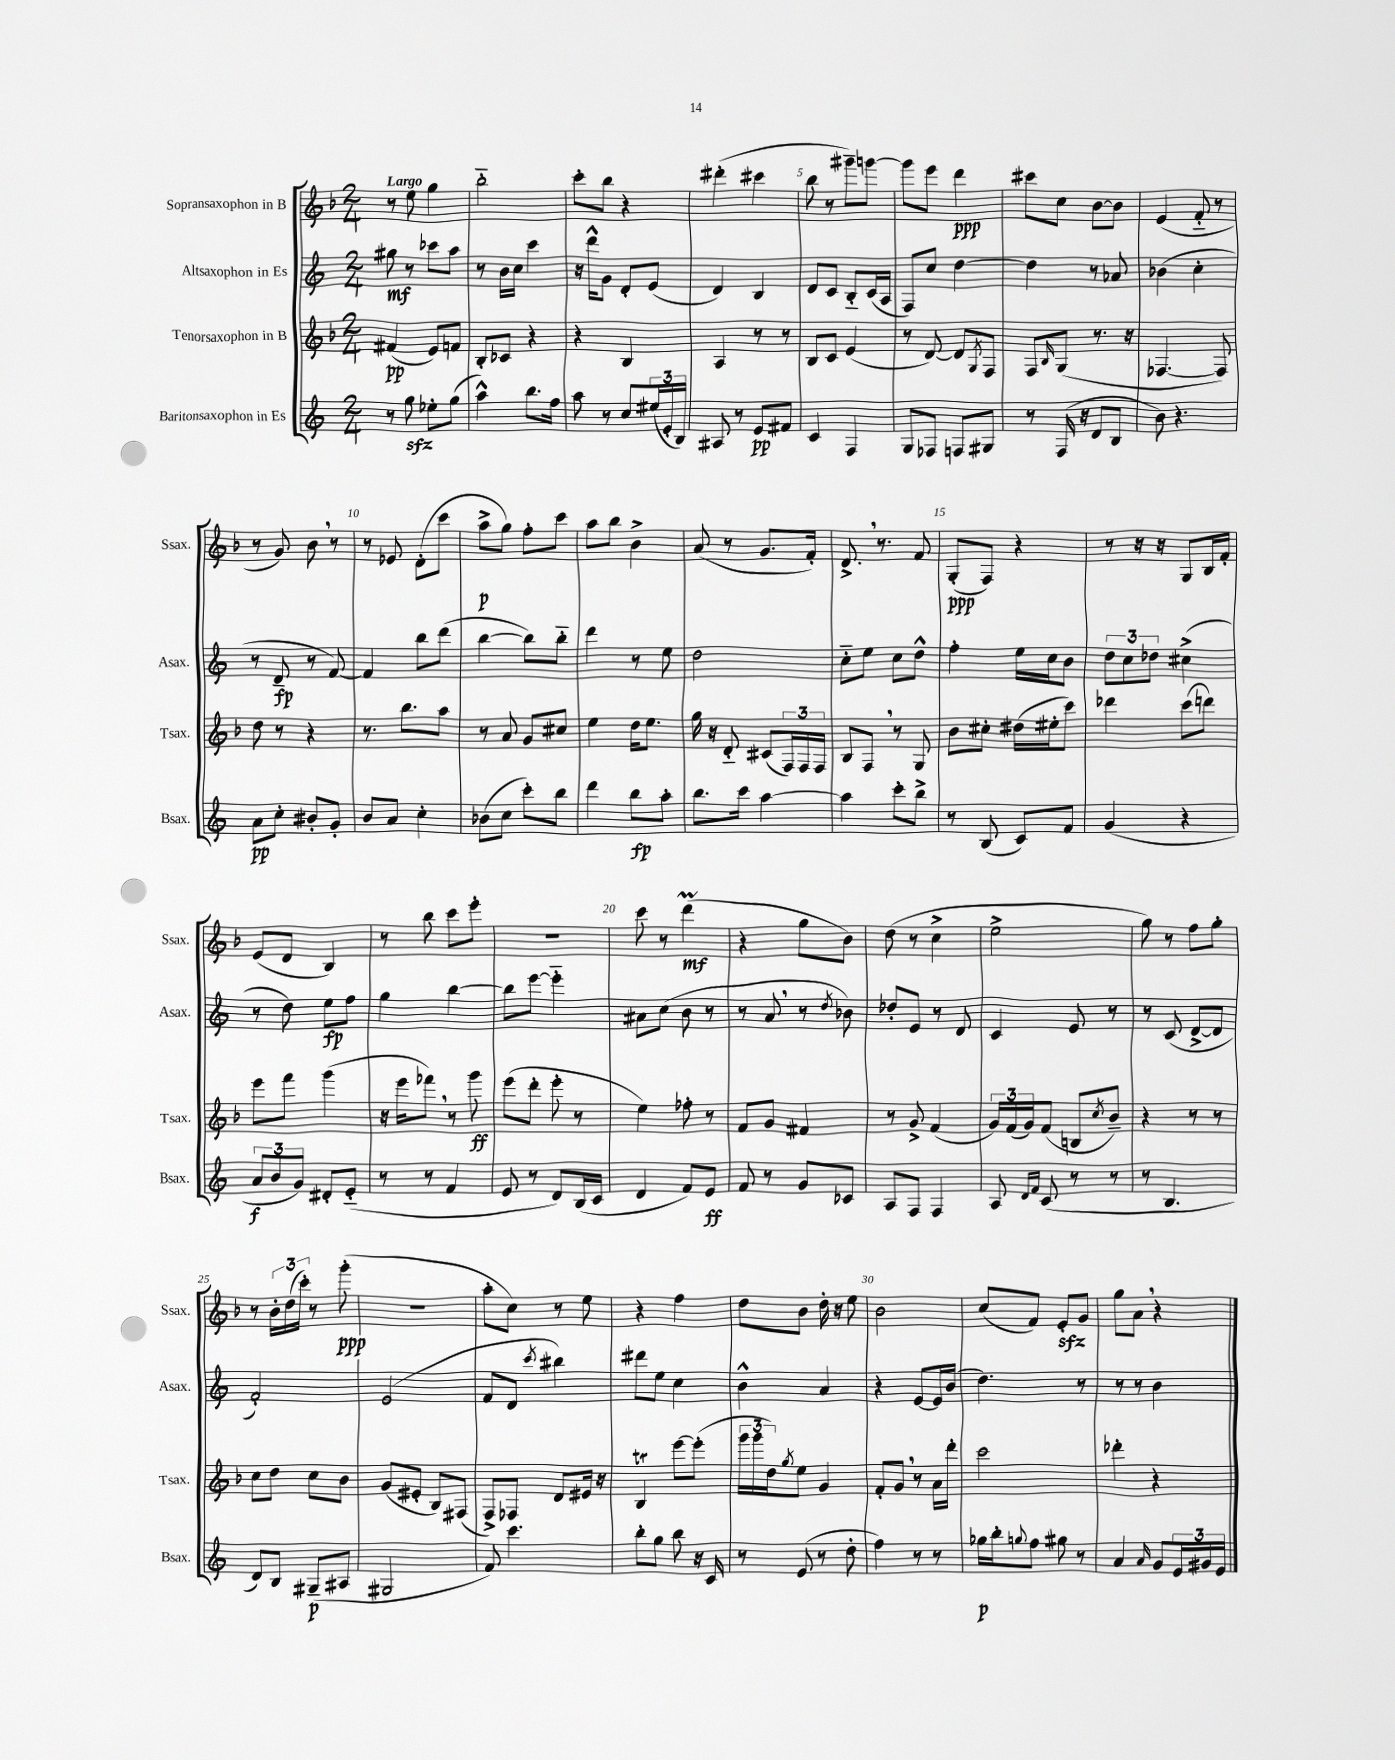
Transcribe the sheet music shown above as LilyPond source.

<<
\new StaffGroup <<
\new Staff = "s0" \with { instrumentName = "Sopransaxophon in B" shortInstrumentName = "Ssax." } {
    \clef treble \key f \major \numericTimeSignature \time 2/4 \tempo "Largo"
    r8 e''8 g''4 |
    bes''2-_ |
    c'''8-. bes''8 r4 |
    dis'''4-.( cis'''4 |
    bes''8 r8 gis'''8--) g'''8~ |
    g'''8 e'''8 d'''4\ppp |
    cis'''8 c''8 bes'8~ bes'8 |
    e'4( f'8-_ r8 |
    r8 g'8) bes'8 \breathe r8 |
    r8 ees'8 d'8-.( c'''8 |
    a''8->\p g''8) f''8-. c'''8 |
    a''8 bes''8 bes'4-> |
    a'8( r8 g'8. f'16-.) |
    d'8.-> \breathe r8. f'8 |
    g8-.\ppp( f8) r4 |
    r8 r16 r16 g8 bes16 f'16-. |
    e'8( d'8 bes4) |
    r8 bes''8 c'''8 e'''8-. |
    r2 |
    c'''8 r8 d'''4\prall\mf( |
    r4 g''8 bes'8) |
    d''8( r8 c''4-> |
    e''2-> |
    g''8) r8 f''8 g''8-. |
    r8 \tuplet 3/2 { bes'16-. d''16( c'''16-.) } r8 g'''8-.\ppp( |
    r2 |
    a''8-. c''8) r8 e''8 |
    r4 f''4 |
    d''8 bes'8 d''16-. r16 e''8 |
    bes'2 |
    c''8( f'8) e'8-.\sfz g'8 |
    g''8 a'8 \breathe r4 \bar "|." |
}
\new Staff = "s1" \with { instrumentName = "Altsaxophon in Es" shortInstrumentName = "Asax." } {
    \clef treble \key c \major \numericTimeSignature \time 2/4
    gis''8\mf r8 ces'''8 a''8 |
    r8 b'16 c''16 c'''4 |
    r16 d'''16-^ g'8 d'8-. e'8( |
    d'4) b4 |
    d'8 c'8 b8-_ c'16( a16 |
    f8) c''8 d''4~ |
    d''4 r8 aes'8 |
    bes'4( c''4-. |
    r8 d'8--\fp r8 f'8~) |
    f'4 b''8 d'''8( |
    b''4~ b''8) b''8-_ |
    d'''4 r8 e''8 |
    d''2 |
    c''8-_ e''8 c''8 d''8-^ |
    f''4-. e''16 c''16 b'8 |
    \tuplet 3/2 { d''8 c''8 des''8 } cis''4->( |
    r8 d''8) e''8\fp f''8 |
    g''4 b''4~ |
    b''8 e'''8~ e'''4-_ |
    ais'8 c''8( b'8 r8 |
    r8 a'8 \breathe r8 \acciaccatura { d''8 } bes'8) |
    des''8-. e'8 r8 d'8 |
    c'4 e'8 r8 |
    r8 c'8( d'8~-> d'8 |
    f'2-.) |
    e'2( |
    f'8 d'8 \acciaccatura { c'''8 } bis''4) |
    dis'''8 e''8 c''4 |
    b'4-^ a'4 |
    r4 e'8~ e'16 b'16( |
    d''4.) r8 |
    r8 r8 b'4 \bar "|." |
}
\new Staff = "s2" \with { instrumentName = "Tenorsaxophon in B" shortInstrumentName = "Tsax." } {
    \clef treble \key f \major \numericTimeSignature \time 2/4
    fis'4\pp( e'8) f'8 |
    bes8-. ces'8 r4 |
    r4 bes4 |
    a4 r8 r8 |
    bes8 c'8 e'4( |
    r8 d'8~) d'8 \acciaccatura { g8 } f8 |
    f8 \grace { bes16 } g8( r8. r16 |
    fes4.~ fes8) |
    d''8 r8 r4 |
    r8. bes''8. a''8 |
    r8 a'8 g'8 cis''8 |
    e''4 d''16 e''8. |
    g''16 r16 d'8-_ cis'8( \tuplet 3/2 { f16) f16 f16 } |
    bes8 f8 \breathe r8 g8 |
    bes'8 cis''8-. dis''16( eis''16-. c'''8) |
    des'''4 c'''8( d'''8) |
    e'''8 f'''8 g'''4( |
    r16 e'''16 fes'''8) \breathe r8 g'''8\ff |
    e'''8( d'''8-. e'''8-. r8 |
    e''4) fes''8-. r8 |
    f'8 g'8 fis'4 |
    r8 g'8-> f'4( |
    \tuplet 3/2 { g'16) f'16( g'16) } f'8( b8 \acciaccatura { c''8 } bes'8--) |
    r4 r8 r8 |
    c''8 d''8 c''8 bes'8 |
    g'8( eis'8-. bes8) fis8( |
    f8->) fes8 d'8 eis'16 r16 |
    bes4\trill e'''8~ e'''8-.( |
    \tuplet 3/2 { g'''16 g'''16 d''16) } \acciaccatura { g''8 } e''8 g'4 |
    f'8-. g'8 \breathe r8 a'16 d'''16-. |
    c'''2 |
    des'''4-. r4 \bar "|." |
}
\new Staff = "s3" \with { instrumentName = "Baritonsaxophon in Es" shortInstrumentName = "Bsax." } {
    \clef treble \key c \major \numericTimeSignature \time 2/4
    r8 g''8\sfz ees''8-. g''8( |
    a''4-^) b''8. f''16 |
    a''8 r8 c''8 \tuplet 3/2 { eis''16( e'16-. b16) } |
    ais8 r8 e'8\pp fis'8 |
    c'4 f4 |
    g8 fes8 f8 gis8 |
    r8 f16( r16 d'8 b8 |
    b'8) r4. |
    a'8\pp c''8-. bis'8-. g'8-. |
    b'8 a'8 c''4-. |
    bes'8( c''8 c'''8-.) b''8 |
    d'''4 b''8\fp a''8-. |
    b''8. c'''16 a''4~ |
    a''4 c'''8-. b''8-> |
    r8 b8( c'8) f'8 |
    g'4( r4 |
    \tuplet 3/2 { a'8\f b'8 g'8) } dis'8-. e'8-_( |
    r8 r8 f'4 |
    e'8 r8 d'8) b16( c'16 |
    d'4 f'8) e'8\ff |
    f'8 r8 g'8 ces'8 |
    a8 f8 f4 |
    a8 \grace { d'16 f'16 } c'8( r8 r8 |
    r8 b4. |
    d'8) b8 gis8--\p( ais8 |
    gis2 |
    f'8) c'''4. |
    b''8-. g''8 b''8 r16 c'16 |
    r8 e'8( r8 d''8-. |
    f''4) r8 r8 |
    ges''16\p b''16-. \appoggiatura { g''8 } f''8 gis''8 r8 |
    a'4 \grace { a'16 } g'8 \tuplet 3/2 { e'16 gis'16 e'16 } \bar "|." |
}
>>
>>
\layout { \context { \Score \override BarNumber.break-visibility = ##(#f #t #t) barNumberVisibility = #(every-nth-bar-number-visible 5) } }
